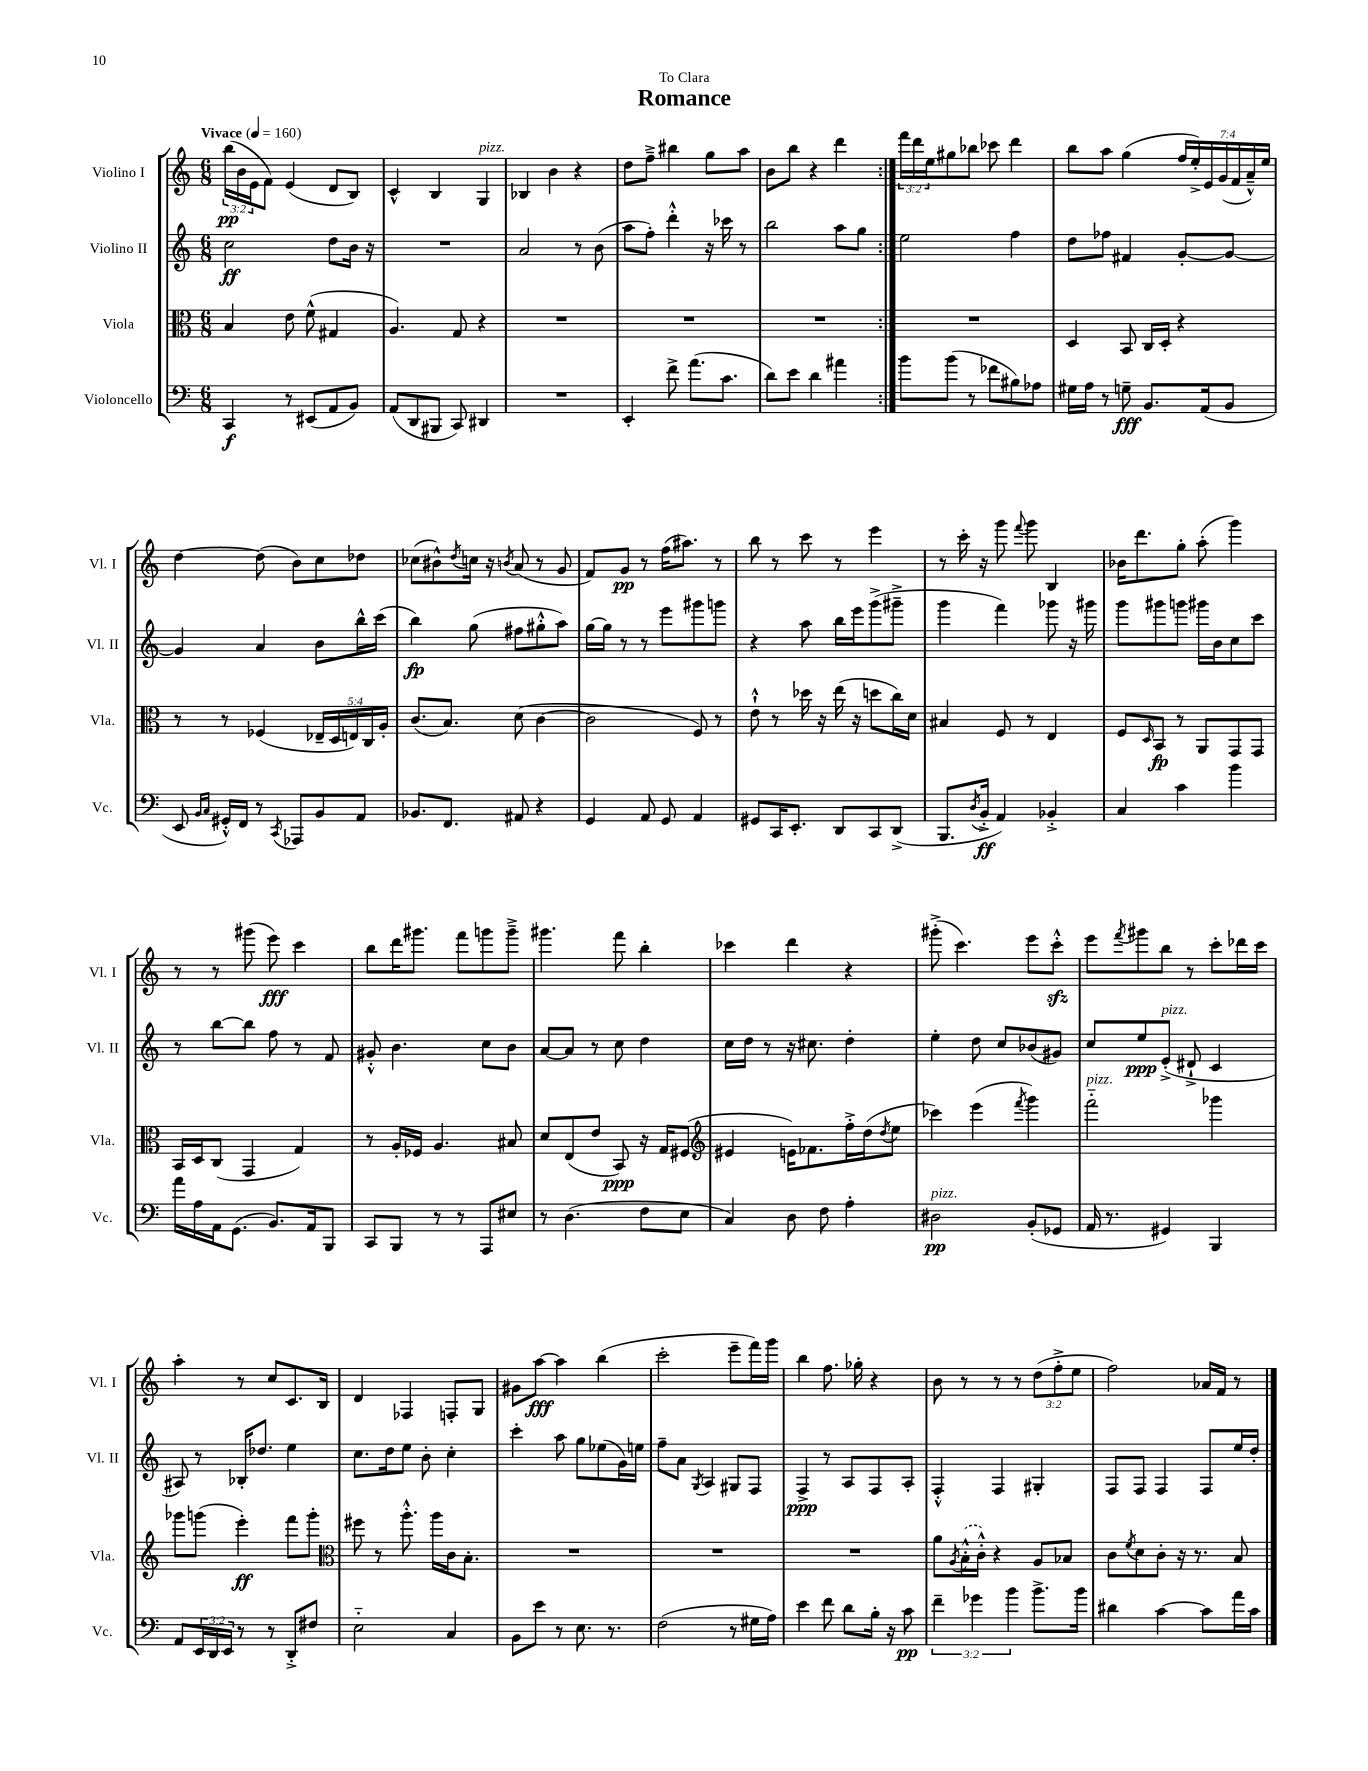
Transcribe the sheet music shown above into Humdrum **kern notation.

**kern	**dynam	**kern	**dynam	**kern	**dynam	**kern	**dynam
*part4	*part4	*part3	*part3	*part2	*part2	*part1	*part1
*staff4	*staff4	*staff3	*staff3	*staff2	*staff2	*staff1	*staff1
*I"Violoncello	*	*I"Viola	*	*I"Violino II	*	*I"Violino I	*
*I'Vc.	*	*I'Vla.	*	*I'Vl. II	*	*I'Vl. I	*
*clefF4	*	*clefC3	*	*clefG2	*	*clefG2	*
*k[]	*	*k[]	*	*k[]	*	*k[]	*
*M6/8	*	*M6/8	*	*M6/8	*	*M6/8	*
*MM160	*	*MM160	*	*MM160	*	*MM160	*
=1	=1	=1	=1	=1	=1	=1	=1
!	!	!	!	!	!	!LO:TX:a:B:t=Vivace	!
4CC/	f	4B/	.	2cc\	ff	(24bb\LL	pp
.	.	.	.	.	.	24b\	.
.	.	.	.	.	.	24e\J	.
.	.	.	.	.	.	8f\J)	.
8r	.	8e\	.	.	.	(4e/	.
(8EE#X/L	.	(8f^^\	.	.	.	.	.
8AA/	.	4G#X/	.	8dd\L	.	8d/L	.
8BB/J)	.	.	.	16b\Jk	.	8B/J)	.
.	.	.	.	16r	.	.	.
=2	=2	=2	=2	=2	=2	=2	=2
(8AA/L	.	4.A/)	.	2.r	.	4c^^/	.
8DD/	.	.	.	.	.	.	.
8BBB#X/J	.	.	.	.	.	4B/	.
8CC/)	.	8G/	.	.	.	.	.
!	!	!	!	!	!	!LO:TX:a:i:t=pizz.	!
4DD#X/	.	4r	.	.	.	4G/	.
=3	=3	=3	=3	=3	=3	=3	=3
2.r	.	2.r	.	2a/	.	4B-X/	.
.	.	.	.	.	.	4b\	.
.	.	.	.	8r	.	4r	.
.	.	.	.	(8b\	.	.	.
=4	=4	=4	=4	=4	=4	=4	=4
4EE'/	.	2.r	.	8aa\L	.	8dd\L	.
.	.	.	.	8ff'\J)	.	8ff~^\J	.
8f^\	.	.	.	4ddd'^^\	.	4bb#X\	.
(8.a\L	.	.	.	.	.	.	.
.	.	.	.	16r	.	8gg\L	.
8.c\J	.	.	.	16ccc-X\	.	.	.
.	.	.	.	8r	.	8aa\J	.
=5	=5	=5	=5	=5	=5	=5	=5
8d\L)	.	2.r	.	2bb\	.	8b\L	.
8e\J	.	.	.	.	.	8bb\J	.
4d\	.	.	.	.	.	4r	.
4a#X\	.	.	.	8aa\L	.	4ddd\	.
.	.	.	.	8gg\J	.	.	.
=6:|!	=6:|!	=6:|!	=6:|!	=6:|!	=6:|!	=6:|!	=6:|!
8b\L	.	2.r	.	2ee\	.	24fff\LL	.
.	.	.	.	.	.	24ddd\	.
.	.	.	.	.	.	24ee\J	.
(8b\J	.	.	.	.	.	8gg#X\	.
8r	.	.	.	.	.	8bb-X\J	.
8f-X\L	.	.	.	.	.	8ccc-X\	.
8B#X\)	.	.	.	4ff\	.	4ddd\	.
8A-X\J	.	.	.	.	.	.	.
=7	=7	=7	=7	=7	=7	=7	=7
16G#X\LL	.	4D/	.	8dd\L	.	8bb\L	.
16A\JJ	.	.	.	.	.	.	.
8r	.	.	.	8ff-X\J	.	8aa\J	.
8Gn~\	fff	8BB/	.	4f#X/	.	(4gg\	.
8.BB/L	.	16C/LL	.	.	.	.	.
.	.	16D'/JJ	.	.	.	.	.
.	.	4r	.	[8g'/L	.	28ff/LL	.
.	.	.	.	.	.	28ee'^/)	.
(16AA/k	.	.	.	.	.	.	.
.	.	.	.	.	.	28e/	.
.	.	.	.	.	.	(28g/	.
8BB/J	.	.	.	8g/J_	.	.	.
.	.	.	.	.	.	28f/	.
.	.	.	.	.	.	28a~^^/)	.
.	.	.	.	.	.	28ee/JJ	.
!!LO:LB:g=z
=8	=8	=8	=8	=8	=8	=8	=8
8EE/	.	8r	.	4g/]	.	[4dd\	.
16qqBB/LL	.	.	.	.	.	.	.
16qqC/JJ	.	.	.	.	.	.	.
16GG#X'^^/LL)	.	8r	.	.	.	.	.
16FF/JJ	.	.	.	.	.	.	.
8r	.	(4F-X/	.	4a/	.	(8dd\]	.
8qCC/	.	.	.	.	.	.	.
8AAA-X/L	.	.	.	.	.	8b\L)	.
8BB/	.	20E-X~/LL	.	8b\L	.	8cc\	.
.	.	20D/	.	.	.	.	.
.	.	20En/)	.	.	.	.	.
8AA/J	.	.	.	16bb^^\L	.	8dd-X\J	.
.	.	20C/	.	.	.	.	.
.	.	.	.	(16ccc\JJ	.	.	.
.	.	20A'/JJ	.	.	.	.	.
=9	=9	=9	=9	=9	=9	=9	=9
8.BB-X/L	.	(8.c/L	.	4bb\)	fp	(8cc-X\L	.
.	.	.	.	.	.	8b#X^^\)	.
8.FF/J	.	8.B/J)	.	.	.	.	.
.	.	.	.	.	.	8qdd/	.
.	.	.	.	(8gg\	.	16ccn\Jk	.
.	.	.	.	.	.	16r	.
.	.	.	.	.	.	8qbn/	.
8AA#X/	.	(8d\	.	8ff#X\L	.	(8a/	.
4r	.	[4c\	.	8gg#X'^^\	.	8r	.
.	.	.	.	8aa\J)	.	8g/	.
=10	=10	=10	=10	=10	=10	=10	=10
4GG/	.	2c\]	.	[16gg\LL	.	8f/L)	.
.	.	.	.	16gg\JJ]	.	.	.
.	.	.	.	8r	.	8g/J	pp
8AA/	.	.	.	8r	.	8r	.
8GG/	.	.	.	8eee\L	.	(16ff\KL	.
.	.	.	.	.	.	8.aa#X\J)	.
4AA/	.	8F/)	.	8ggg#X\	.	.	.
.	.	8r	.	8gggn\J	.	8r	.
=11	=11	=11	=11	=11	=11	=11	=11
8GG#X/L	.	8e`^^\	.	4r	.	8bb\	.
16CC/K	.	8r	.	.	.	8r	.
8.EE'/J	.	.	.	.	.	.	.
.	.	16dd-X\	.	8aa\	.	8ccc\	.
.	.	16r	.	.	.	.	.
8DD/L	.	(16ee\	.	16bb\LL	.	8r	.
.	.	16r	.	16eee\J	.	.	.
8CC/	.	8ddn\L	.	(8ggg^\	.	4eee\	.
(8DD^/J	.	16cc\L)	.	8ggg#X~^\J	.	.	.
.	.	16d\JJ	.	.	.	.	.
=12	=12	=12	=12	=12	=12	=12	=12
8.BBB/L	.	4B#X/	.	4ggg\	.	8r	.
.	.	.	.	.	.	16ccc'\	.
8qD/	.	.	.	.	.	.	.
16BB'^/Jk	ff	.	.	.	.	16r	.
4AA/)	.	8F/	.	4fff\)	.	8ggg\	.
.	.	.	.	.	.	8qqfff/	.
.	.	8r	.	.	.	8ggg\	.
4BB-X'^/	.	4E/	.	8ggg-X\	.	4B/	.
.	.	.	.	16r	.	.	.
.	.	.	.	16ggg#X\	.	.	.
=13	=13	=13	=13	=13	=13	=13	=13
4C/	.	8F/L	.	8ggg\L	.	16b-X\KL	.
.	.	.	.	.	.	8.ddd\	.
.	.	16qqD/	.	.	.	.	.
.	.	8BB/J	fp	8ggg#X\	.	.	.
4c\	.	8r	.	8gggn\J	.	8gg'\J	.
.	.	8AA/L	.	16ggg#X\LL	.	(8aa'\	.
.	.	.	.	16b\J	.	.	.
4b\	.	8GG/	.	8cc\	.	4ggg\)	.
.	.	8GG/J	.	8ccc\J	.	.	.
!!LO:LB:g=z
=14	=14	=14	=14	=14	=14	=14	=14
16a\LL	.	16BB/LL	.	8r	.	8r	.
16A\	.	16D/J	.	.	.	.	.
16AA\J	.	(8C/J	.	[8bb\L	.	8r	.
(8.GG\J	.	.	.	.	.	.	.
.	.	4GG/	.	8bb\J]	.	(8ggg#X\	.
8.BB/L)	.	.	.	8ff\	.	8eee\)	fff
.	.	4G/)	.	8r	.	4ccc\	.
16AA/k	.	.	.	.	.	.	.
8BBB/J	.	.	.	8f/	.	.	.
=15	=15	=15	=15	=15	=15	=15	=15
8CC/L	.	8r	.	8g#X'^^/	.	8bb\L	.
8BBB/J	.	16A'/LL	.	4.b\	.	16ddd\K	.
.	.	16F-X/JJ	.	.	.	8.ggg#X\J	.
8r	.	4.A/	.	.	.	.	.
8r	.	.	.	.	.	8fff\L	.
8AAA/L	.	.	.	8cc\L	.	8gggn\	.
8E#X/J	.	8B#X/	.	8b\J	.	8ggg~^\J	.
=16	=16	=16	=16	=16	=16	=16	=16
8r	.	8d/L	.	[8a/L	.	4.ggg#X\	.
(4.D\	.	(8E/	.	8a/J]	.	.	.
.	.	8e/J	.	8r	.	.	.
.	.	8BB/)	ppp	8cc\	.	8fff\	.
8F\L	.	16r	.	4dd\	.	4bb'\	.
.	.	16G/KL	.	.	.	.	.
8E\J	.	(8F#X/J	.	.	.	.	.
=17	=17	=17	=17	=17	=17	=17	=17
*	*	*clefG2	*	*	*	*	*
4C/)	.	4e#X/	.	16cc\LL	.	4ccc-X\	.
.	.	.	.	16dd\JJ	.	.	.
.	.	.	.	8r	.	.	.
8D\	.	16en\KL)	.	16r	.	4ddd\	.
.	.	8.f-X\	.	8.cc#X\	.	.	.
8F\	.	.	.	.	.	.	.
4A'\	.	16ff'^\L	.	4dd'\	.	4r	.
.	.	(16dd\J	.	.	.	.	.
.	.	8qdd/	.	.	.	.	.
.	.	8ee\J	.	.	.	.	.
=18	=18	=18	=18	=18	=18	=18	=18
!LO:TX:a:i:t=pizz.	!	!	!	!	!	!	!
2D#X\	pp	4ccc-X\)	.	4ee'\	.	(8ggg#X'^\	.
.	.	.	.	.	.	4.ccc\)	.
.	.	(4eee\	.	8dd\	.	.	.
.	.	.	.	8cc/L	.	.	.
.	.	8qfff/	.	.	.	.	.
(8BB'/L	.	4ggg\)	.	(8b-X/	.	8eee\L	.
8GG-X/J	.	.	.	8g#X/J)	.	8ccczz'^^\J	.
=19	=19	=19	=19	=19	=19	=19	=19
!	!	!LO:TX:a:i:t=pizz.	!	!	!	!	!
16AA/	.	2fff\	.	8cc/L	.	8eee\L	.
8.r	.	.	.	.	.	.	.
.	.	.	.	.	.	8qfff/	.
.	.	.	.	8ee/	ppp	8ggg#X\	.
!	!	!	!	!LO:TX:a:i:t=pizz.	!	!	!
4GG#X/)	.	.	.	(8e'^/J	.	8bb\J	.
.	.	.	.	8d#X`^/	.	8r	.
4BBB/	.	4ggg-X\	.	4c/	.	8ccc'\L	.
.	.	.	.	.	.	16ddd-X\L	.
.	.	.	.	.	.	16ccc\JJ	.
!!LO:LB:g=z
=20	=20	=20	=20	=20	=20	=20	=20
8AA/L	.	8ggg-X\L	.	8A#X/)	.	4aa'\	.
24EE/L	.	(8gggn\J	.	8r	.	.	.
24DD/	.	.	.	.	.	.	.
24EE/JJ	.	.	.	.	.	.	.
8r	.	4eee'\)	ff	16B-X'/KL	.	8r	.
.	.	.	.	8.dd-X/J	.	.	.
8r	.	.	.	.	.	8cc/L	.
8DD'^/L	.	8fff\L	.	4ee\	.	8.c/	.
8F#X/J	.	8ggg'\J	.	.	.	.	.
.	.	.	.	.	.	16B/Jk	.
=21	=21	=21	=21	=21	=21	=21	=21
*	*	*clefC3	*	*	*	*	*
2E\	.	8ff#X\	.	8.cc\L	.	4d/	.
.	.	8r	.	.	.	.	.
.	.	.	.	16dd\k	.	.	.
.	.	8.aa'^^\	.	8ee\J	.	4F-X/	.
.	.	.	.	8b'\	.	.	.
.	.	16aa\LL	.	.	.	.	.
4C/	.	16c\J	.	4cc'\	.	8Fn'/L	.
.	.	8.B'\J	.	.	.	.	.
.	.	.	.	.	.	8G/J	.
=22	=22	=22	=22	=22	=22	=22	=22
8BB\L	.	2.r	.	4ccc'\	.	8g#X\L	.
8e\J	.	.	.	.	.	[8aa\J	fff
8r	.	.	.	8aa\	.	4aa\]	.
8.E\	.	.	.	8gg\L	.	.	.
.	.	.	.	(8ee-X\	.	(4bb\	.
8.r	.	.	.	.	.	.	.
.	.	.	.	16g\L)	.	.	.
.	.	.	.	16een\JJ	.	.	.
=23	=23	=23	=23	=23	=23	=23	=23
(2F\	.	2.r	.	8ff~\L	.	2ccc'\	.
.	.	.	.	8a\J	.	.	.
.	.	.	.	8qG/	.	.	.
.	.	.	.	4A/	.	.	.
8r	.	.	.	8G#X/L	.	8eee~\L	.
16G#X\LL	.	.	.	8F/J	.	16fff\L)	.
16A\JJ)	.	.	.	.	.	16ggg\JJ	.
=24	=24	=24	=24	=24	=24	=24	=24
4e\	.	2.r	.	4F^/	ppp	4bb\	.
8f\	.	.	.	8r	.	8.ff\	.
8d\L	.	.	.	8A/L	.	.	.
.	.	.	.	.	.	16gg-X'\	.
16B'\Jk	.	.	.	8F/	.	4r	.
16r	.	.	.	.	.	.	.
8c\	pp	.	.	8A'/J	.	.	.
=25	=25	=25	=25	=25	=25	=25	=25
6f~\	.	8a\L	.	4F'^^/	.	8b\	.
.	.	8qA/	.	.	.	.	.
.	.	(16B'^^\L	.	.	.	8r	.
6g-X\	.	.	.	.	.	.	.
.	.	16c'^^\JJ)	.	.	.	.	.
.	.	4r	.	4F/	.	8r	.
6b\	.	.	.	.	.	.	.
.	.	.	.	.	.	8r	.
8.b^\L	.	8A/L	.	4G#X'/	.	(12dd\L	.
.	.	.	.	.	.	12ff'^\	.
.	.	8B-X/J	.	.	.	.	.
.	.	.	.	.	.	12ee\J	.
16b\Jk	.	.	.	.	.	.	.
=26	=26	=26	=26	=26	=26	=26	=26
4d#X\	.	8c\L	.	8F/L	.	2ff\)	.
.	.	8qf/	.	.	.	.	.
.	.	8d\	.	8F/J	.	.	.
[4c\	.	8c'\J	.	4F/	.	.	.
.	.	16r	.	.	.	.	.
.	.	8.r	.	.	.	.	.
8c\L]	.	.	.	8F/L	.	16a-X/LL	.
.	.	.	.	.	.	16f/JJ	.
16a\L	.	8B/	.	16ee/L	.	8r	.
16c\JJ	.	.	.	16dd'/JJ	.	.	.
==	==	==	==	==	==	==	==
*-	*-	*-	*-	*-	*-	*-	*-
